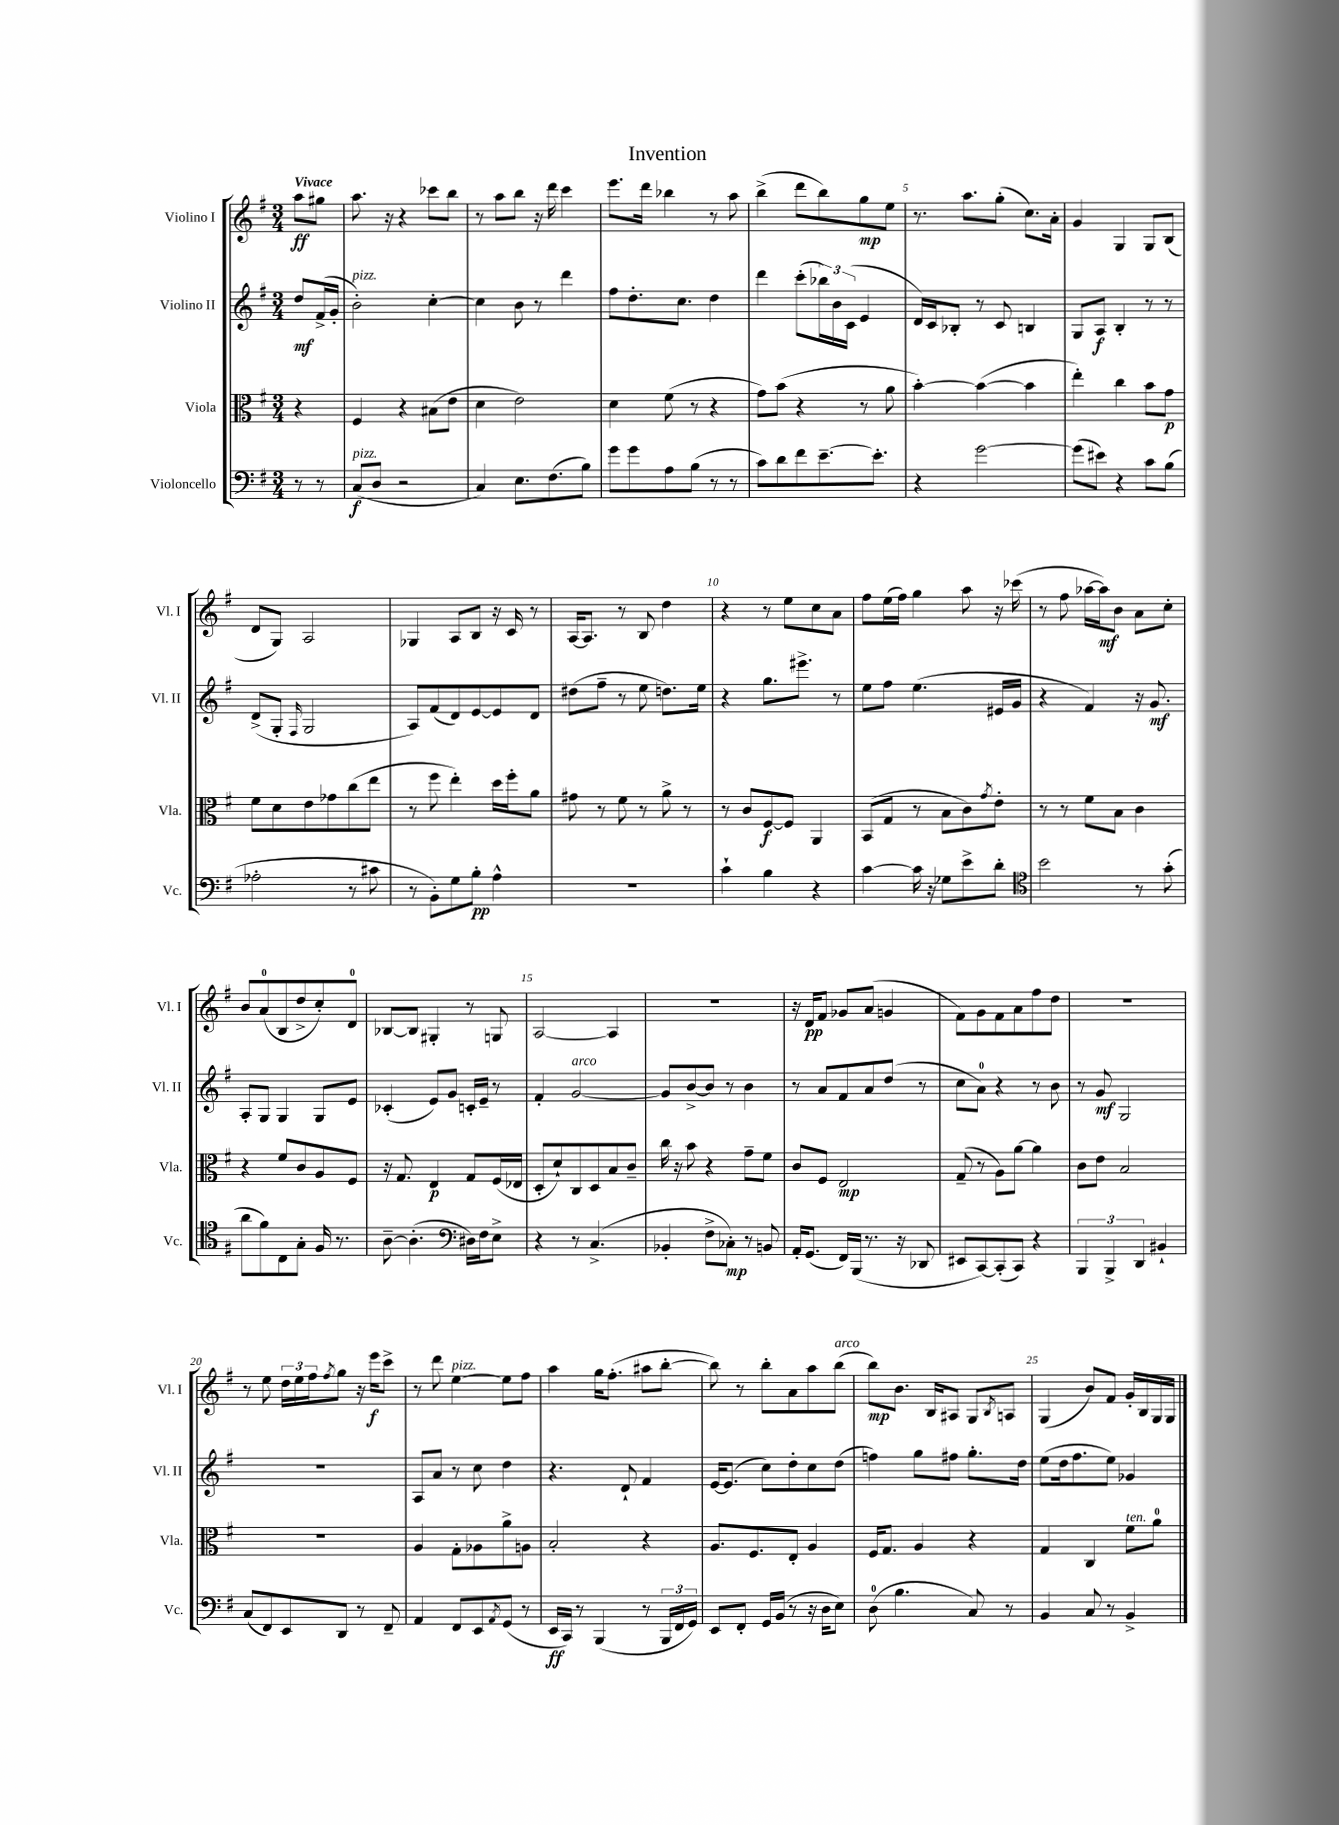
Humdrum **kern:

**kern	**kern	**kern	**kern
*staff4	*staff3	*staff2	*staff1
*clefF4	*clefC3	*clefG2	*clefG2
*k[f#]	*k[f#]	*k[f#]	*k[f#]
*M3/4	*M3/4	*M3/4	*M3/4
8r	4r	8dd	8aa
8r	.	(16f#^	8gg#
.	.	16g'	.
=	=	=	=
(8C	4F#	2b')	8.aa
8D	.	.	.
.	.	.	16r
2r	4r	.	4r
.	(8B#	[4cc'	8ccc-
.	8e	.	8bb
=	=	=	=
4C)	4d	4cc]	8r
.	.	.	8aa
8.E	2e)	8b	8bb
.	.	8r	16r
(8.F#	.	.	16ddd
.	.	4ddd	4ccc
8B)	.	.	.
=	=	=	=
8g	4d	8ff#	8.eee
8g	.	8.dd'	.
.	.	.	16ddd
8A	(8f#	.	4bb-
.	.	8.cc	.
(8B	8r	.	.
8r	4r	4dd	8r
8r	.	.	8aa
=	=	=	=
8c)	8g)	4ddd	(4bb^
8d	(8b	.	.
8f#	4r	(8ccc'	8ddd
[8.e~	.	24bb-)	8bb)
.	.	24b	.
.	.	(24c	.
.	8r	4e	8gg
8.e']	.	.	.
.	8a	.	8ee
=	=	=	=
4r	[4b')	16d)	8.r
.	.	16c	.
.	.	8B-'	.
.	.	.	8.aa
[2g	(4b_	8r	.
.	.	8c	(8gg'
.	4b]	4B	8.cc)
.	.	.	16a'
=	=	=	=
(8g]	4ee')	8G	4g
8e#)	.	8A	.
4r	4cc	4B'	4G
8c	8b	8r	8G
(8B	8g	8r	(8B
=	=	=	=
2A-'	8f#	(8d^	8d
.	8d	8G'	8G)
.	.	16qqF#	.
.	8e	2G	2A
.	8g-	.	.
8r	(8cc	.	.
8c#	8ee	.	.
=	=	=	=
8r	8r	8A)	4G-
8BB')	8ff#	(8f#	.
8G	4ee')	8d)	8A
8B'	.	[8e	8B
4A^^	16dd	8e]	16r
.	16ff#'	.	16c
.	8a	8d	8r
=	=	=	=
2.r	8g#	(8dd#	[16A
.	.	.	8.A]
.	8r	8ff#~	.
.	8f#	8r	8r
.	8r	8ee	8B
.	8a^	8.dd)	4dd
.	8r	.	.
.	.	16ee	.
=	=	=	=
4c`	8r	4r	4r
.	8c	.	.
4B	[8F#	8.gg	8r
.	8F#]	.	8ee
.	.	8.eee#^	.
4r	4AA	.	8cc
.	.	8r	8a
=	=	=	=
[4c	(8BB	8ee	8ff#
.	8G	8ff#	(16ee
.	.	.	16ff#)
16c]	8r	(4.ee	4gg
16r	.	.	.
8G-	8B	.	.
8e^	8c)	.	8aa
.	8qg	.	.
8d'	8e'	16e#	16r
.	.	16g	(16ccc-
=	=	=	=
*clefC4	*	*	*
2b	8r	4r	8r
.	8r	.	8ff#
.	8f#	4f#)	[16aa-
.	.	.	16aa-])
.	8B	.	8b
8r	4c	16r	8a
.	.	8.g	.
(8g'	.	.	8cc'
=	=	=	=
8a	4r	8A'	8b
8f#)	.	8G	(8a
8C	8f#	4G	8B
8G'	8c	.	8dd^
16F#	8A	8G	8cc')
8.r	.	.	.
.	8F#	8e	8d
=	=	=	=
[8A~	16r	(4c-'	[8B-
.	8.G	.	.
(4.A']	.	.	8B-]
.	4E	8e)	4G#'
.	.	8g	.
*clefF4	*	*	*
16D#)	8G	16c'	8r
16F#	.	16e~	.
8E^	(16F#	8r	8G
.	16E-	.	.
=	=	=	=
4r	8D'	4f#'	[2A
.	8d`)	.	.
8r	8C	[2g	.
(4.C^	8D	.	.
.	8B	.	4A]
.	8c~	.	.
=	=	=	=
4BB-'	16cc	8g]	2.r
.	16r	.	.
.	8b	[8b^	.
8F#^	4r	8b]	.
8C-')	.	8r	.
8r	8g~	4b	.
8BB	8f#	.	.
=	=	=	=
16AA'	8c	8r	16r
(8.GG	.	.	16d
.	8F#	8a	8f#
16FF#)	2E	8f#	8g-
(16BBB	.	.	.
8.r	.	8a	(8a
.	.	(8dd	4g
16r	.	.	.
8DD-	.	8r	.
=	=	=	=
8EE#	(8G~	8cc	8f#)
[8CC)	8r	8a)	8g
(8CC']	8A)	4r	8f#
8CC)	[8a	.	8a
4r	4a]	8r	8ff#
.	.	8b	8dd
=	=	=	=
6BBB	8c	8r	2.r
.	8e	8g	.
6BBB^	.	.	.
.	2B	2G	.
6DD	.	.	.
4BB#`	.	.	.
=	=	=	=
(8C	2.r	2.r	8r
8FF#)	.	.	8ee
8EE	.	.	24dd
.	.	.	24ee
.	.	.	24ff#
.	.	.	8qff#
8DD	.	.	8gg
8r	.	.	16r
.	.	.	16eee
8FF#~	.	.	8ccc^
=	=	=	=
4AA	4A	8A	8r
.	.	8a	8ddd
8FF#	8G'	8r	[4ee
8EE	8A-	8cc	.
8qAA	.	.	.
(8GG	8a^	4dd	8ee]
8r	8A	.	8ff#
=	=	=	=
16EE	2B'	4.r	4aa
16CC)	.	.	.
8r	.	.	.
(4BBB	.	.	16gg
.	.	.	(8.ff#'
.	.	8d`	.
8r	4r	4f#	8aa#
24BBB	.	.	[8bb'
24FF#	.	.	.
24GG)	.	.	.
=	=	=	=
8EE	8.A	[16e	8bb])
.	.	(8.e]	.
8FF#'	.	.	8r
.	8.F#	.	.
16GG	.	8cc)	8bb'
(16BB	.	.	.
8r	8E'	8dd'	8a
16r	4A	8cc	8aa
16D	.	.	.
8E)	.	(8dd	(8bb
=	=	=	=
(8D	16F#	4ff)	8bb)
.	8.G	.	.
4.B	.	.	8.b
.	4A	8gg	.
.	.	.	16B
.	.	8ff#	8A#
8C)	4r	8.gg'	8G
.	.	.	8qB
8r	.	.	8A
.	.	16dd	.
=	=	=	=
4BB	4G	(8ee	(4G
.	.	16dd	.
.	.	8.ff#	.
8C	4C	.	8b)
8r	.	8ee)	8f#
4BB^	8f#	4g-	16g'
.	.	.	16B
.	8a	.	16G
.	.	.	16G
==	==	==	==
*-	*-	*-	*-
